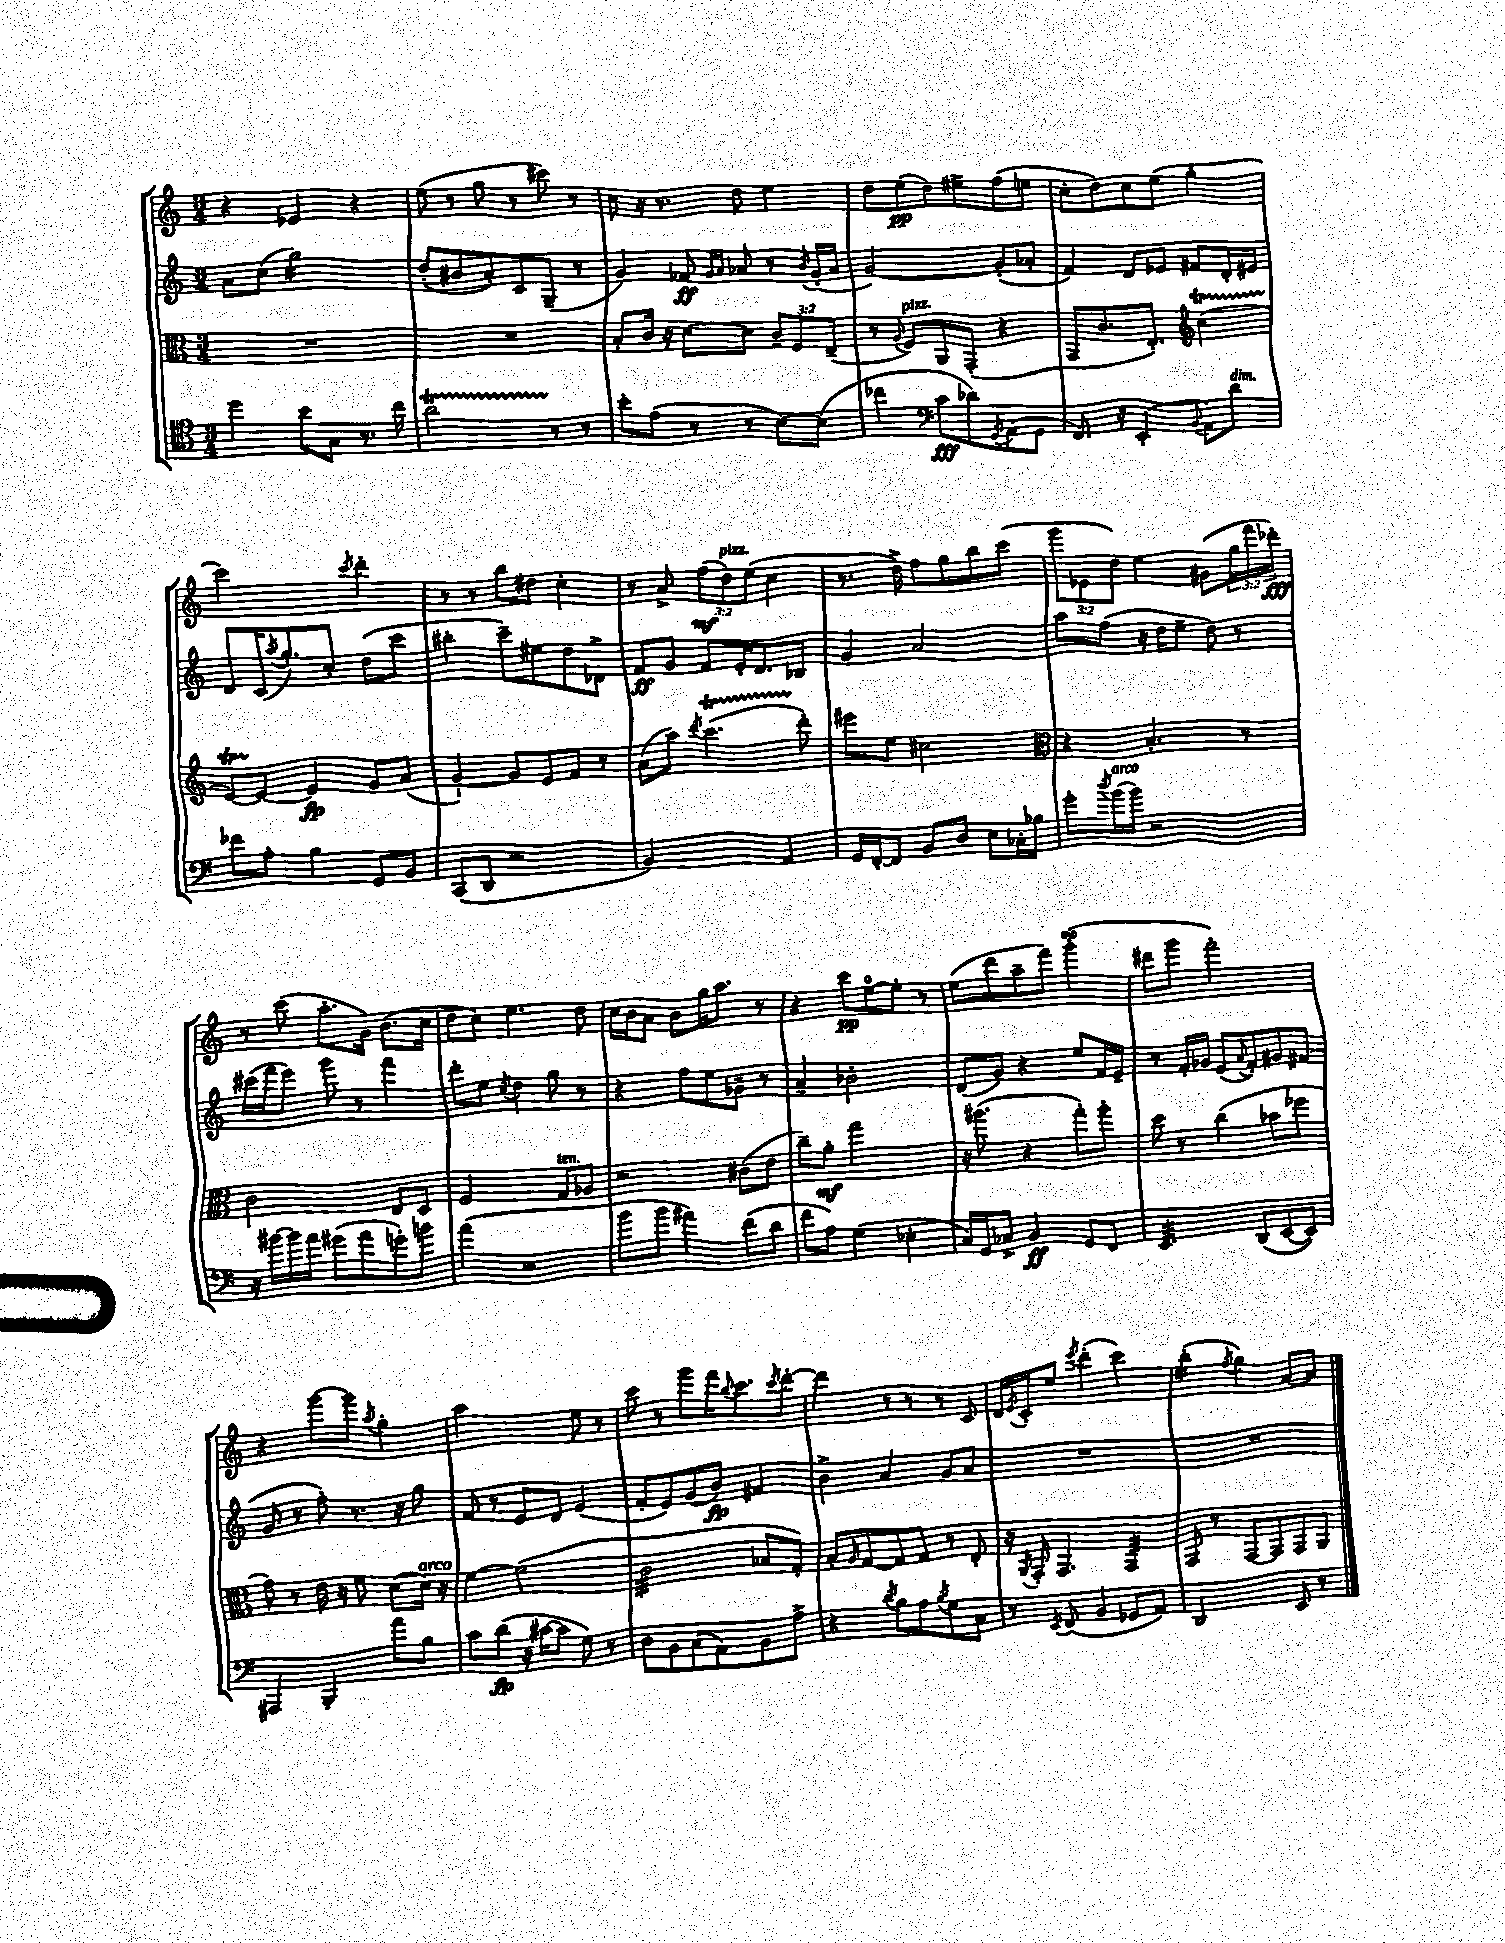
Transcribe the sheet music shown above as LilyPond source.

<<
\new StaffGroup <<
\new Staff = "s0" {
    \clef treble \key c \major \numericTimeSignature \time 3/4 \override Staff.TupletNumber.text = #tuplet-number::calc-fraction-text
    r4 ees'4 r4 |
    e''8( r8 g''8 r8 cis'''8) r8 |
    c''8 r16 r8. d''8 e''4 |
    d''8 e''8\pp( d''8) eis''8-> f''8( e''8 |
    c''8-. d''8) c''8 e''8( g''4-. |
    c'''2) \acciaccatura { c'''8 } d'''4-. |
    r8 r8 b''8 dis''8 c''4-. |
    r8 a'8-> \tuplet 3/2 { f''8\mf( d''8^\markup { \italic "pizz." }) e''8( } c''4 |
    r8. d''16->) f''8 g''8 b''8 c'''8( |
    \tuplet 3/2 { g'''8 ees'8 d''8) } e''4 gis'8( \tuplet 3/2 { g''16 f'''16 des'''16-.\fff) } |
    r8 c'''8( a''8.-. g'16) b'8.( c''16 |
    d''8 c''8) e''4. d''8 |
    c''16 b'16 a'8 b'8 g''16 a''8. r8 |
    r4 c'''8\pp e''8-0~ e''8-. r8 |
    e''8( d'''8 a''8-- f'''8) g'''4-.\turn( |
    dis'''8 g'''8 f'''2-.) |
    r4 g'''8~ g'''8 \acciaccatura { a''8 } g''4-. |
    a''2 e''8 r8 |
    c'''8 r8 g'''8 f'''16 \appoggiatura { b''8 } c'''8. \acciaccatura { c'''8 } d'''8~-. |
    d'''4 r8 r8 r8 c'8 |
    d'16 \acciaccatura { e'8 } c'16-. e''8 \acciaccatura { e'''8 } d'''4-.( c'''4) |
    b''4:16-.( \acciaccatura { f''8 } g''4) a'8~ a'8 \bar "|." |
}
\new Staff = "s1" {
    \clef treble \key c \major \numericTimeSignature \time 3/4
    a'8 c''8( g''2:16) |
    d''8-.( bis'8 a'8-.) c'8 g8--( r8 |
    g'4) fes'8\ff \grace { g'16 a'16 } aes'8 r8 \acciaccatura { b'8 } g'16-.( aes'16 |
    g'2~) g'8-.( aes'8-. |
    f'4) d'8 ees'8 fis'8 d'16-. eis'16 |
    d'8 c'16( \acciaccatura { a''8 } g''8.-.) c''8-. d''8( c'''8 |
    bis''4-. c'''8--) eis''8 d''8 des'8-> |
    f'8\ff g'8 f'8 e'16-. d'8. bes8 |
    g'4 a'2 |
    a''8 f''8( r16 d''16 e''8-- d''8) r8 |
    cis'''16( f'''16 e'''8) g'''8 r8 f'''4 |
    d'''8-. e''8 \acciaccatura { c''8 } d''4 g''8 r8 |
    r4 f''8 e''8 ges'8-- r8 |
    a'4-- bes'2-. |
    d'8( g'8) r4 e''8 f'16 e'16-- |
    r8 f'16-. ges'16 e'8( \appoggiatura { a'8 } f'8-.) gis'8 fis'8( |
    g'8 r8 f''8-.) r8. r16 g''8 |
    f'8 r8 e'8 d'8 e'4( |
    f'8-. e'8) g'8( b'8\fp) fis'4 |
    b'4-> a'4 g'8 a'8 |
    R2. |
    R2. \bar "|." |
}
\new Staff = "s2" {
    \clef alto \key c \major \numericTimeSignature \time 3/4 \override Staff.TupletNumber.text = #tuplet-number::calc-fraction-text
    R2. |
    R2. |
    b8-. c'16 r16 d'8~ d'8 \tuplet 3/2 { c'8-- f8 e8--( } |
    r8 \appoggiatura { a8 } f8^\markup { \italic "pizz." }) a,8 g,8-.( r4 |
    g,8 c'8. e8.-.) \clef treble c''4\startTrillSpan( |
    e'8~) e'8~\stopTrillSpan e'4\fp g'8 a'8( |
    g'4~-!) g'8 e'8 f'8 r8 |
    a'8( a''8) \acciaccatura { d'''8 } c'''4.\startTrillSpan( d'''8-.\stopTrillSpan) |
    eis'''8 e''8 cis''2 |
    \clef alto r4 b4.-. r8 |
    c'2 e8 d8 |
    f2 g8^\markup { \italic "ten." } aes8 |
    r2 cis'8( e'8 |
    c''8--) a'8-.\mf g''2 |
    r16 ais''8.( r4 g''8-.) ais''8-. |
    d''8 r8 c''4( bes'8 fes''8 |
    g'8) r8 e'16 r16 f'8 d'8( d'16^\markup { \italic "arco" }) r16 |
    f'4~ f'2( |
    c'2:32 bes8 g8-.) |
    b8-. \grace { a16 } g8~ g8 g8 r8 e8-. |
    r16 \acciaccatura { a,8 } g,16-. g,4. g,4:32 |
    g,8 r8 g,8~ g,8 g,8 a,8 \bar "|." |
}
\new Staff = "s3" {
    \clef tenor \key c \major \numericTimeSignature \time 3/4
    d''4 b'8 g8 r8. c''16 |
    a'2\startTrillSpan r8\stopTrillSpan r8 |
    b'8-. e'8( r8 r8 b8~) b8( |
    ces''4 \clef bass c'8\fff des'8) \acciaccatura { g,8 } a,8( g,8 |
    f,8.) r16 e,4-.( \appoggiatura { b,8 } a,8) d'8^\markup { \italic "dim." } |
    fes'8 a8-. b4 g,8 b,8 |
    c,8( d,8 r2 |
    b,2) a,4 |
    g,16 f,16~-. f,8 b,8 d8 e8 ces16-. bes16 |
    g'8-. \acciaccatura { d''8 } b'16^\markup { \italic "arco" }( b'16) r2 |
    r16 bis'16~ bis'16 a'16 gis'8( a'8 g'8-.) b'8 |
    a'4( r2 |
    b'8 b'8 ais'4) f'8( d'8 |
    f'8 a8) g4( ees4-. |
    c16) g,16 ces8-> b,4\ff g,8 f,8 |
    e,4.:32 d,8( e,8~ e,8) |
    ais,,4 b,,4-. a'8 b8 |
    c'8 d'8\fp( r16 cis'16~ cis'8 g8) r8 |
    d8 b,8 c8( a,8) b,8 a8-> |
    r4 \acciaccatura { d'8 } b8 a8 \acciaccatura { b8 } g8 c8 |
    r8 \acciaccatura { e,8 } f,8( b,4 ges,8 a,8) |
    d,2 e,8 r8 \bar "|." |
}
>>
>>
\layout { \context { \Score \remove "Bar_number_engraver" } }
